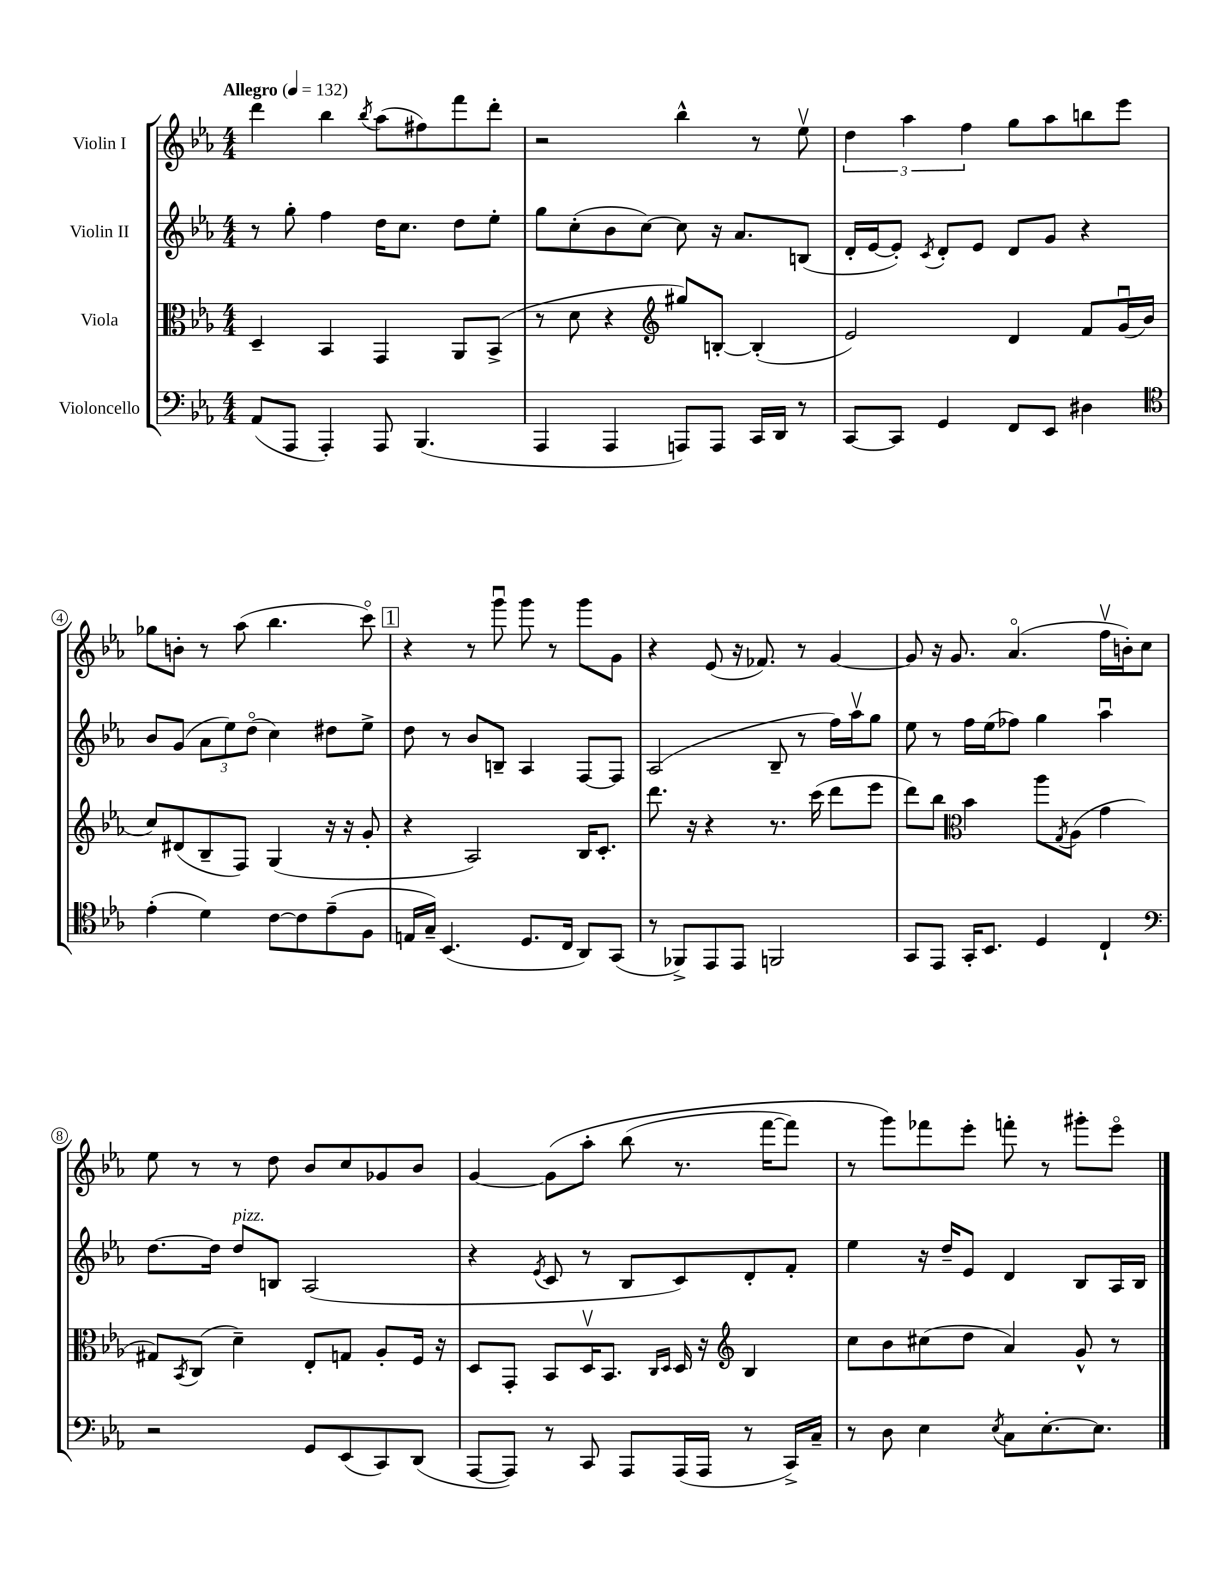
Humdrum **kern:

**kern	**kern	**kern	**kern
*staff4	*staff3	*staff2	*staff1
*clefF4	*clefC3	*clefG2	*clefG2
*k[b-e-a-]	*k[b-e-a-]	*k[b-e-a-]	*k[b-e-a-]
*M4/4	*M4/4	*M4/4	*M4/4
*MM132	*MM132	*MM132	*MM132
(8AA-	4D~	8r	4ddd
8AAA-	.	8gg'	.
4AAA-')	4BB-	4ff	4bb-
.	.	.	8qbb-
8AAA-	4GG	16dd	(8aa-
.	.	8.cc	.
(4.BBB-	.	.	8ff#)
.	8AA-	8dd	8fff
.	(8BB-^	8ee-'	8ddd'
=	=	=	=
4AAA-	8r	8gg	2r
.	8d	(8cc'	.
4AAA-	4r	8b-	.
.	.	[8cc)	.
*	*clefG2	*	*
8AAA)	8gg#)	8cc]	4bb-^^
8AAA	[8B'	16r	.
.	.	8.a-	.
16CC	(4B']	.	8r
16DD	.	.	.
8r	.	(8B	8ee-v
=	=	=	=
[8CC	2e-)	16d'	6dd
.	.	[16e-	.
8CC]	.	8e-'])	.
.	.	.	6aa-
.	.	8qc	.
4GG	.	8d'	.
.	.	.	6ff
.	.	8e-	.
8FF	4d	8d	8gg
8EE-	.	8g	8aa-
4D#	8f	4r	8bb
.	(16gu	.	8eee-
.	16b-	.	.
=	=	=	=
*clefC4	*	*	*
(4e-'	8cc)	8b-	8gg-
.	(8d#	(8g	8b'
4d)	8B-~	12a-	8r
.	.	12ee-)	.
.	8F)	.	(8aa-
.	.	(12ddo	.
[8c	(4G	4cc)	4.bb-
8c]	.	.	.
(8e-~	16r	8dd#	.
.	16r	.	.
8F	8g'	8ee-^	8ccco)
=	=	=	=
16E	4r	8dd	4r
16G~)	.	.	.
(4.BB-	.	8r	.
.	2A-)	8b-	8r
.	.	8B~	8gggu
8.D	.	4A-	8ggg
.	.	.	8r
16C	.	.	.
8AA-)	16B-	[8F	8ggg
.	8.c'	.	.
(8GG	.	8F]	8g
=	=	=	=
8r	8.ddd	(2A-	4r
8FF-^)	.	.	.
.	16r	.	.
8EE-	4r	.	(8e-
8EE-	.	.	16r
.	.	.	8.f-)
2FF	8.r	8B-~	.
.	.	8r	8r
.	(16ccc	.	.
.	8ddd	16ff)	[4g
.	.	16aa-v	.
.	8eee-	8gg	.
=	=	=	=
8GG	8ddd)	8ee-	8g]
8EE-	8bb-	8r	16r
.	.	.	8.g
*	*clefC3	*	*
16GG'	4b-	16ff	.
8.BB-	.	(16ee-	.
.	.	8ff-)	(4.a-o
4D	8aa-	4gg	.
.	8qG	.	.
.	(8A-	.	.
4C`	4g	4aa-u	16ffv
.	.	.	16b')
.	.	.	8cc
=	=	=	=
*clefF4	*	*	*
2r	8G#)	[8.dd	8ee-
.	8qBB-	.	.
.	(8C	.	8r
.	.	16dd]	.
.	4d~)	8dd	8r
.	.	8B	8dd
8GG	8E-'	(2A-	8b-
(8EE-	8G	.	8cc
8CC)	8A-'	.	8g-
(8DD	16F	.	8b-
.	16r	.	.
=	=	=	=
[8AAA-	8D	4r	[4g
8AAA-])	8GG'	.	.
.	.	8qe-	.
8r	8BB-	8c	&(8g]
8CC	16Dv	8r	8aa-'
.	8.BB-	.	.
8AAA-	.	8B-	(8bb-
.	16qqC	.	.
.	16qqD	.	.
(16AAA-	16D	8c)	8.r
16AAA-	16r	.	.
*	*clefG2	*	*
8r	4B-	8d'	.
.	.	.	[16fff
16CC^)	.	8f'	8fff])
16C~	.	.	.
=	=	=	=
8r	8cc	4ee-	8r
8D	8b-	.	8ggg&)
4E-	(8cc#	16r	8fff-
.	.	16dd~	.
.	8dd	8e-	8eee-'
8qE-	.	.	.
8C	4a-)	4d	8fff'
[8.E-'	.	.	8r
.	8g^^	8B-	8ggg#'
8.E-]	.	.	.
.	8r	16A-	8eee-o
.	.	16B-	.
==	==	==	==
*-	*-	*-	*-
